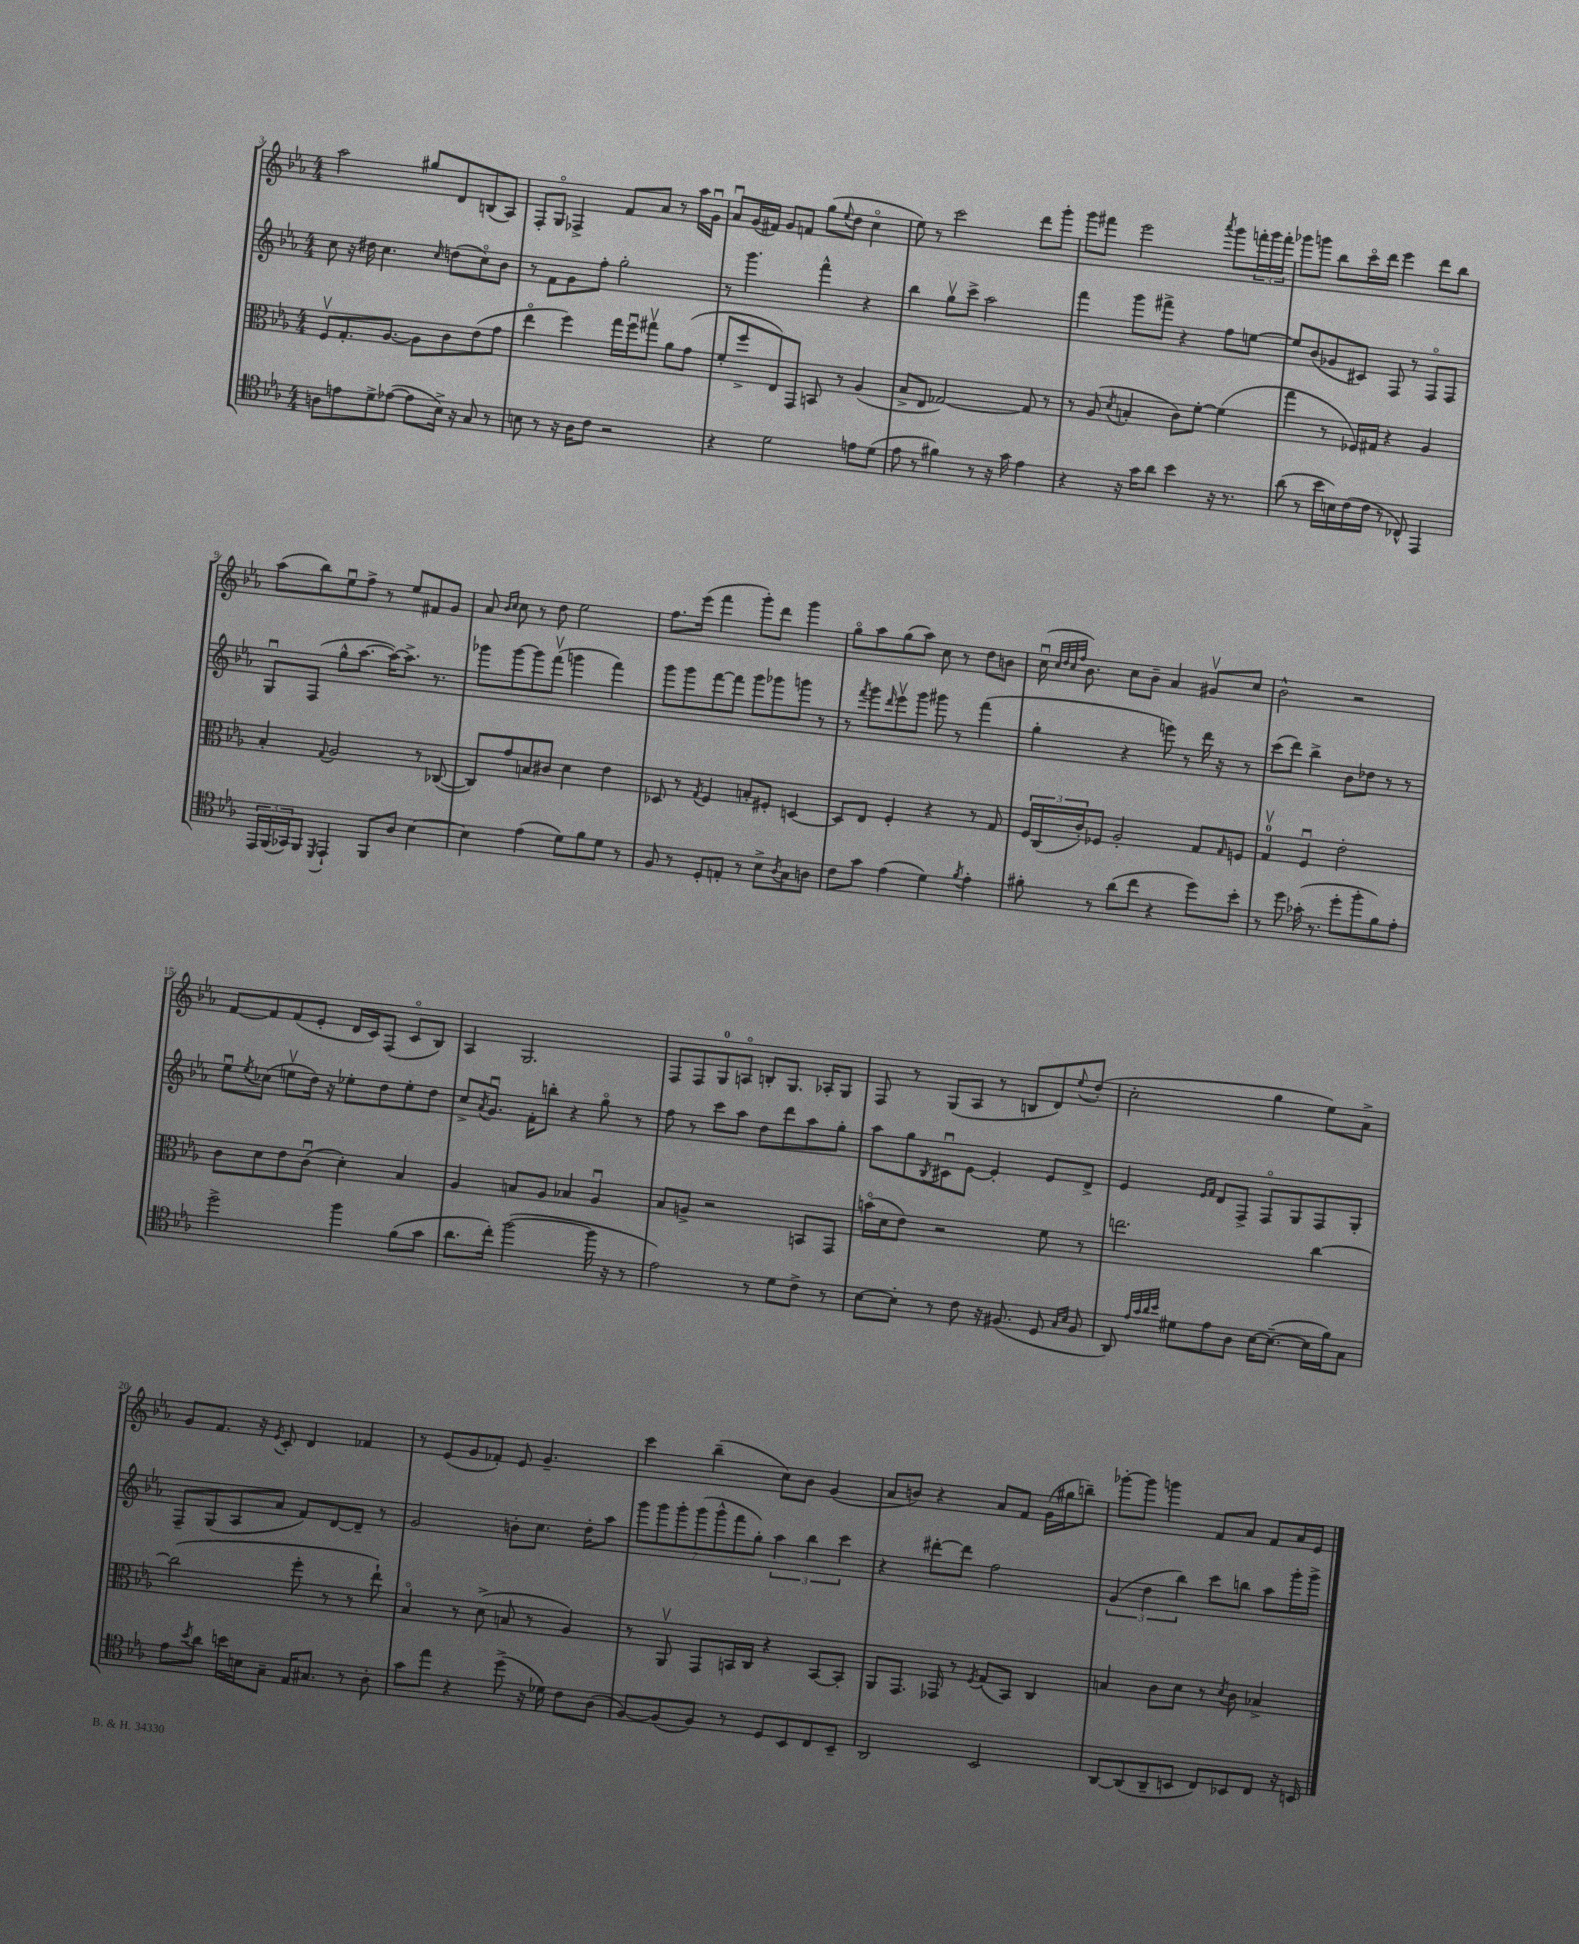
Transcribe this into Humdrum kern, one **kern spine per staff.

**kern	**kern	**kern	**kern
*staff4	*staff3	*staff2	*staff1
*clefC4	*clefC3	*clefG2	*clefG2
*k[b-e-a-]	*k[b-e-a-]	*k[b-e-a-]	*k[b-e-a-]
*M4/4	*M4/4	*M4/4	*M4/4
8A	8Fv	8cc	2aa-
8e	8.G'	16r	.
.	.	16dd#	.
8d^	.	4.cc	.
.	[8.A-	.	.
([8e-	.	.	.
8e-]	8A-]	.	8gg#
.	.	16qqcc	.
16B-^)	8c	(8dd	8d
16r	.	.	.
8G	(8e-	8cco)	(8B
8r	8g	8b-	8A-)
=	=	=	=
8B	4ee-o	8r	8F'
8r	.	8f	8Go
16r	4ff)	8g	4F-^
16A-	.	.	.
8c	.	8ff'	.
2r	16gg	2gg'	8f
.	16ffu	.	.
.	8gg#v	.	8a-
.	8a-	.	8r
.	(8g	.	16aa-
.	.	.	16gu
=	=	=	=
4r	8f'	8r	8a-u
.	8ff^	4.ggg	(16g
.	.	.	16f#)
2d	8E-)	.	8g
.	8GG	.	8f
.	8BB	4fff^^	(8gg
.	.	.	8qqee-
.	8r	.	8dd
8e	(4A-	4r	4cco
(8d	.	.	.
=	=	=	=
8e-	8B-^	4bb-	8ee-)
8r	8E-	.	8r
4f#)	[2G-)	8ggv	2ccc
.	.	8ccc^	.
8r	.	2aa-	.
16r	.	.	.
16g	.	.	.
4e-	8G-]	.	8ddd
.	8r	.	8ggg'
=	=	=	=
4r	8r	4fff	8ggg
.	(8A-	.	8fff#
.	8qd	.	.
16r	4B'	8ggg	2eee-
16g	.	.	.
8a-	.	8fff#^	.
4b-	8c)	4r	.
.	[8f'	.	.
.	.	.	8qaaa-
16r	(4f]	8ff	8ggg
8.r	.	.	.
.	.	[8ee	24fff'
.	.	.	24ggg
.	.	.	24fff'
=	=	=	=
(8a-	4gg	8ee]	8ggg-
8r	.	(8b-	8ggg
16b-	8r	8g-	8bb-
16B)	.	.	.
(16c	16F-)	8c#)	16ccco
16c	16G#	.	16ddd
8r	4r	8F	4eee-
8C-^^)	.	8r	.
4EE-	4A-	8Fo	8ddd
.	.	8F	8bb-
=	=	=	=
24EE-	4B-'	8Gu	(8aa-
(24FF	.	.	.
24GG-)	.	.	.
8FF	.	(8F	8bb-)
8qDD	8qqG	.	.
4EE-`	2A-	8gg^^	8ee-u
.	.	[8.aa-	8ff^
8FF	.	.	8r
.	.	16aa-_)	.
8A-	.	8.aa-^]	8ee-
[4B-	8r	.	8f#
.	.	8.r	.
.	([8C-	.	8g
=	=	=	=
4B-]	8C-])	8ggg-	8a-
.	.	.	16qqb-
.	.	.	16qqcc
.	8g	[8ggg-	8cc
(4e-	8B	8ggg-]	8r
.	8c#	(8fffv	8dd
8d)	4d	4ggg	2ee-
8f	.	.	.
8d	4e-	4fff)	.
8r	.	.	.
=	=	=	=
8F	8D-	8ggg	8.ff
8r	8r	8ggg	.
.	.	.	(16eee-
.	8qG	.	.
8D'	4F	[8fff	4fff
8E'	.	8fff]	.
8r	8B'	8ggg	8ggg')
8B-^	8F#'	8ggg-	8ddd
8qA-	.	.	.
8G	[4D	8ggg	4ggg
8A	.	8r	.
=	=	=	=
8c	8D]	8r	8ggo
.	.	8qfff	.
8g	8E-	8ggg	8aa-
.	.	16qqddd	.
(4e-	4F'	8eee-v	(8gg
.	.	8ggg	8aa-)
4d)	4r	8ggg#	8cc
.	.	8r	8r
8qf	.	.	.
4e-'	8r	(4fff	8dd
.	8G	.	8b
=	=	=	=
8f#'	24F	4gg'	(16ccu
.	(24C	.	.
.	.	.	32qqcc
.	.	.	32qqdd
.	.	.	32qqcc
.	.	.	32qqff
.	.	.	8.b-)
.	24c')	.	.
8r	8F-	.	.
(8a-	2A-'	4r	8cc
8cc	.	.	8b-~
4r	.	8eee)	4a-
.	.	8r	.
8dd)	8G	16ddd	8g#v
.	.	16r	.
.	16qqG	.	.
8b-'	8F	8r	8cc
=	=	=	=
8r	4Gv	(8ccc	2b-^^
8dd	.	8ddd)	.
(16g-'	4Fu	4bb-^	.
8.r	.	.	.
8dd'	2e-'	8b-	2r
8ff'	.	8dd-	.
8f)	.	8r	.
8e-'	.	8r	.
=	=	=	=
2dd^	8c	8ee-u	[8f
.	.	8qee-	.
.	8d	(8cc-	8f]
.	8e-	8eev	(8f
.	(8cu	16dd)	8e-'
.	.	16r	.
4ff	4d')	8ee-'	16d
.	.	.	16c)
.	.	8dd	(8F
(8f	4B-	8ee-'	8co
8g	.	8dd	8B-)
=	=	=	=
8.a-	4A-	8cc^	4A-
.	.	8qa-	.
.	.	8.gu	.
16cc')	.	.	.
([2ff	8B	.	2.G
.	.	16f'	.
.	8A-	8bb'	.
.	4B-	4r	.
16ff]	4A-u	8ggo	.
16r	.	.	.
8r	.	8r	.
=	=	=	=
2e-)	8B-	8ff	8F
.	8A^	8r	8F
.	2r	8ccc	8G
.	.	8aa-	8Ao
8r	.	8dd	8B'
8d	.	8ddd	8.G
8c^	8BB	8aa-	.
.	.	.	16A-'
8r	8GG	8gg'	8G
=	=	=	=
[8B-	(16bo	8aa-	8F
.	16d	.	.
8B-']	8e-)	8gg	8r
.	.	8qB-	.
8r	2r	8c#u	(8G
8c	.	[8e-	8A-
16r	.	4e-']	8r
(8.F#	.	.	.
.	.	.	8B
8D	8f	8e-	8d)
16qqG	.	.	.
16qqB-	.	.	8qqee-
8F#	8r	8d^	(8dd'
=	=	=	=
8AA-)	2.ee	4e-	2cc'
32qqe-	.	.	.
32qqg	.	.	.
32qqa-	.	.	.
32qqb-	.	.	.
8d#	.	.	.
.	.	16qqe-	.
.	.	16qqf	.
8e-	.	8d	.
8A-	.	8F^	.
[16B-	.	8Fo	4gg
(8.B-~_	.	.	.
.	.	8G	.
16B-]	[4cc	8F	8ee-)
16f)	.	.	.
8G	.	8G'	8a-^
=	=	=	=
8e-	(2cc]	8F~	8g
8qb-	.	.	.
8a-	.	(8G	8.f
16b	.	8A-	.
16B	.	.	16r
.	.	.	8qe-
8G~	.	8a-	8c'
16E-	8ff'	8f)	4d
8.G#	.	.	.
.	8r	[8d	.
8r	8r	8d~]	4f-
8A-'	8ee-`)	8r	.
=	=	=	=
8g	4B-o	2g	8r
8ee-	.	.	(8e-
4r	8r	.	8g
.	(8d^	.	8f-')
(8dd^	8B	8b'	8e-
16r	8r	8.cc	4.g~
16d-)	.	.	.
8c	4A-)	.	.
.	.	16dd'	.
(8A-	.	8aa-	.
=	=	=	=
[8F)	8r	14ggg	4ccc
.	.	14ggg	.
(8F]	8AA-v	.	.
.	.	14ggg'	.
.	.	(14ggg	.
8F)	8GG	.	(4bb-~
.	.	14ggg^^	.
.	.	14fff	.
8r	16BB	.	.
.	.	14gg')	.
.	16C	.	.
8D	4r	6aa-	8cc)
8BB-	.	.	8b-
.	.	6bb-	.
8C	[8BB	.	(4g
.	.	6ccc	.
8BB-~	8BB']	.	.
=	=	=	=
2AA-	8AA-	4r	8a-
.	8.GG	.	8b)
.	.	[8ddd#'	4r
.	16GG-	.	.
.	8r	8ddd#]	.
.	8qF	.	.
2BB-	(8G	2ff	8a-
.	8BB-)	.	8f
.	4C	.	(16g
.	.	.	16gg#
.	.	.	8bb~)
=	=	=	=
[8AA-	4B	(6g	[8ggg-'
(8AA-]	.	.	8ggg-]
.	.	6dd	.
8AA-~	8c	.	4ggg
.	.	6bb-)	.
8BB	8d	.	.
8C)	8r	8ccc	8f
.	8qd	.	.
8BB-	8c	8bb	8a-
8C	4B-^	8aa-	8f
16r	.	16ggg'	16a-
16BB	.	16ggg^	16e-
==	==	==	==
*-	*-	*-	*-
